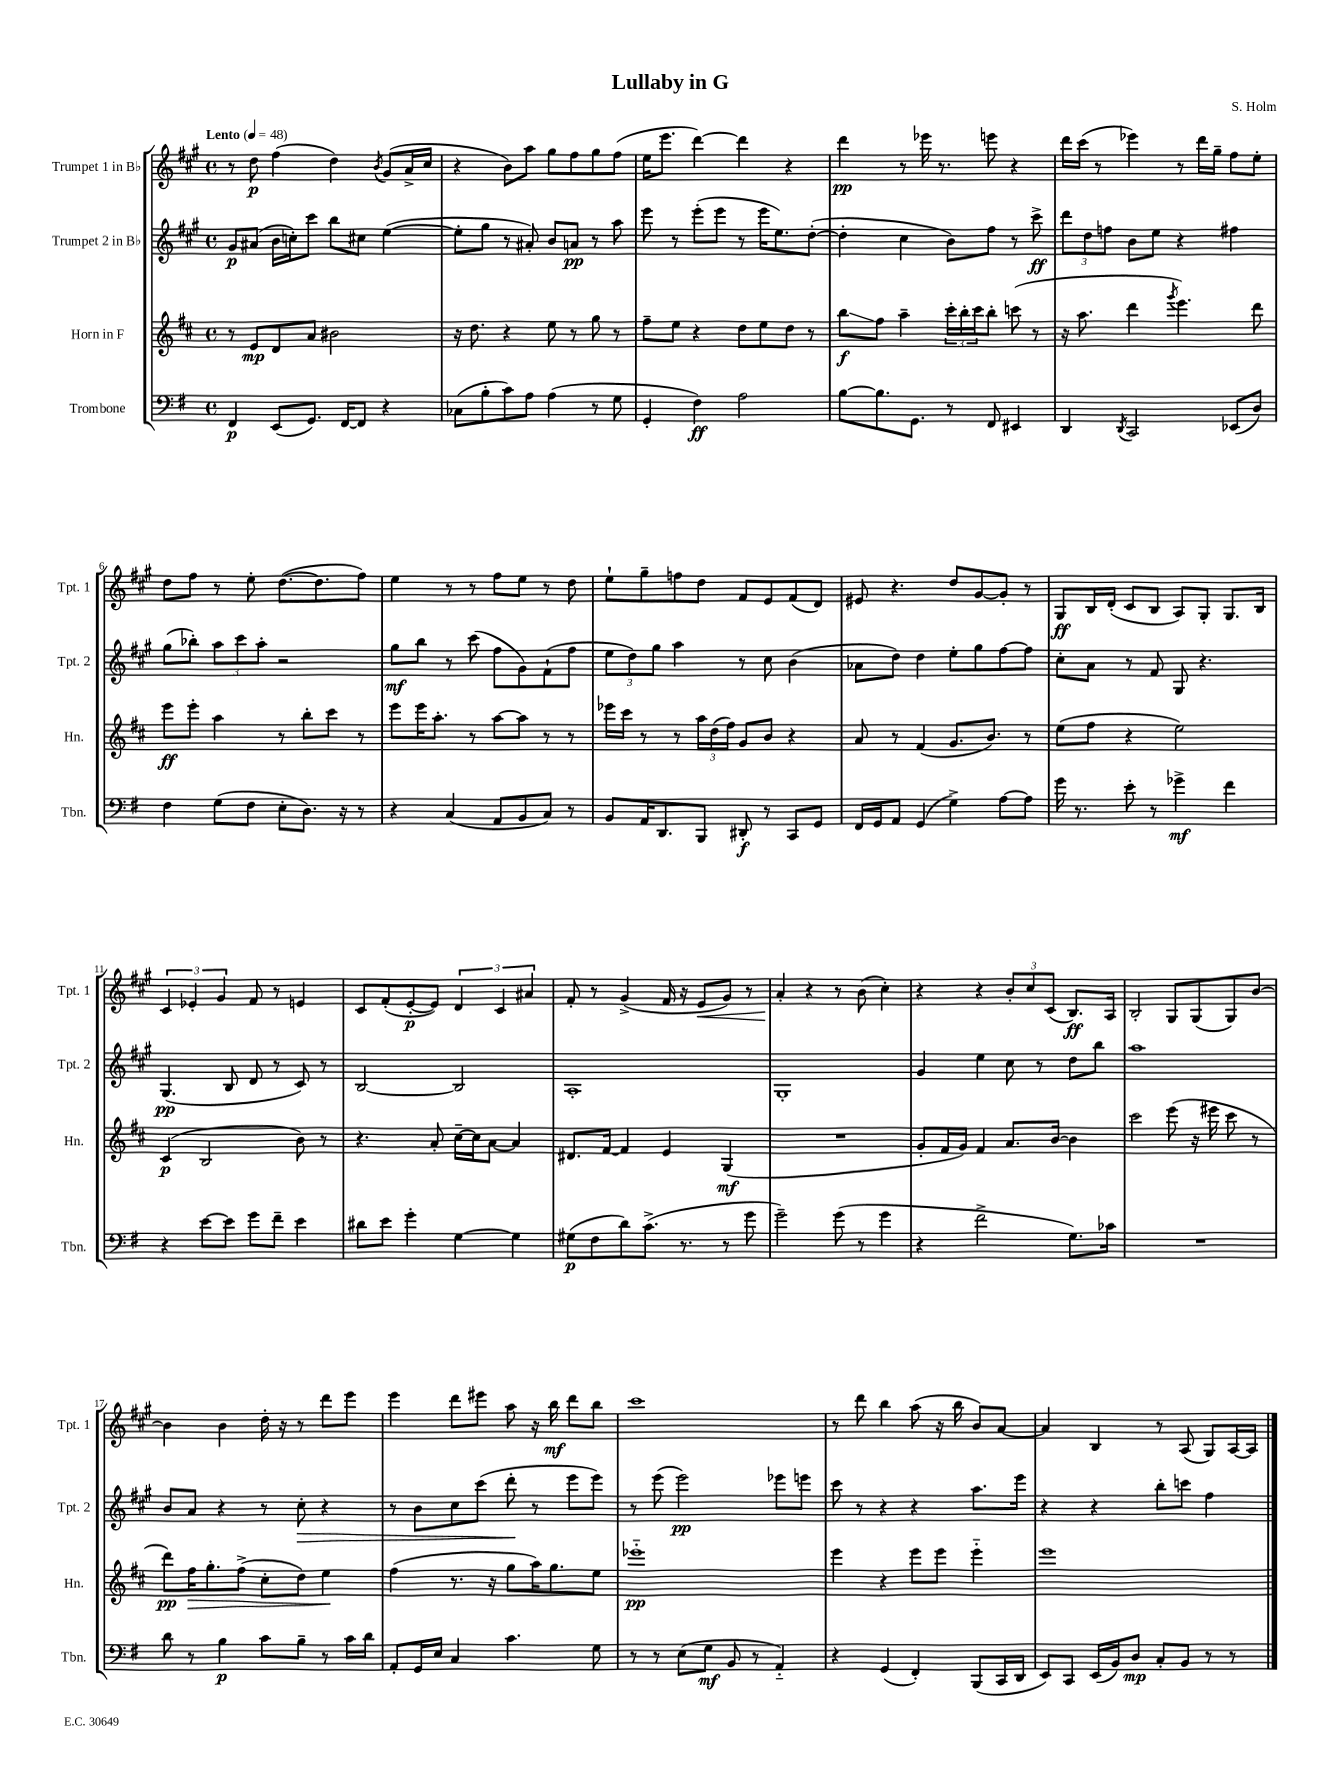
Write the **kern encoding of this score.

**kern	**kern	**kern	**kern
*staff4	*staff3	*staff2	*staff1
*clefF4	*clefG2	*clefG2	*clefG2
*k[f#]	*k[f#c#]	*k[f#c#g#]	*k[f#c#g#]
*M4/4	*M4/4	*M4/4	*M4/4
*met(c)	*met(c)	*met(c)	*met(c)
*MM48	*MM48	*MM48	*MM48
4FF#/	8r	8g#/L	8r
.	8e/L	(8a#/J	8dd\
(8EE/L	8d/	16b\LL	(4ff#\
.	.	16cc'\J)	.
8.GG/J)	8a/J	8ccc#\J	.
.	2b#\	8bb\L	4dd\)
[16FF#/LK	.	.	.
8FF#/]J	.	8cc#\J	.
.	.	.	8qb/
4r	.	([4ee\	(8g#/L
.	.	.	16a^/L
.	.	.	16cc#/JJ
=	=	=	=
(8C-\L	16r	8ee'\]L	4r
.	8.dd\	.	.
8B'\	.	8gg#\J	.
8c\)	4r	8r	8b\L)
8A\J	.	8a#'/)	8aa\J
(4A\	8ee\	8b/L	8gg#\L
.	8r	8a/J	8ff#\
8r	8gg\	8r	8gg#\
8G\	8r	8aa\	(8ff#\J
=	=	=	=
4GG'/	8ff#~\L	8eee\	16ee\LK
.	.	.	8.eee\J
.	8ee\J	8r	.
4F#\)	4r	(8eee'\L	[4ddd\)
.	.	8eee\J	.
2A\	8dd\L	8r	4ddd\]
.	8ee\	16eee\LK	.
.	.	8.ee\)	.
.	8dd\J	.	4r
.	8r	([8dd'\J	.
=	=	=	=
[8B\L	8bb\L	4dd'\]	4ddd\
8.B\]	8ff#\J	.	.
.	4aa~\	4cc#\	8r
8.GG\J	.	.	.
.	.	.	16eee-\
.	.	.	8.r
8r	24ccc#'\LL	8b\L)	.
.	24bb'\	.	.
.	24ccc#\J	.	.
8FF#/	8bb'\J	8ff#\J	8eee\
4EE#/	(8ccc\	8r	4r
.	8r	8ccc#^\	.
=	=	=	=
4DD/	16r	12ddd\L	16ddd\LL
.	8.aa\	.	(16ccc#\JJ
.	.	12dd\	.
.	.	.	8r
.	.	12ff\J	.
8qDD/	.	.	.
2CC/	4ddd\	8b\L	4eee-\)
.	.	8ee\J	.
.	8qggg/	.	.
.	4.eee\)	4r	8r
.	.	.	16ddd\LL
.	.	.	16gg#~\JJ
(8EE-/L	.	4ff#\	8ff#\L
8D/J)	8ddd\	.	8ee'\J
=	=	=	=
4F#\	8eee\L	(8gg#\L	8dd\L
.	8eee'\J	8bb-'\J)	8ff#\J
(8G\L	4aa\	12aa\L	8r
.	.	12ccc#\	.
8F#\J	.	.	8ee'\
.	.	12aa'\J	.
8E'\L	8r	2r	([8.dd\L
8.D\J)	8bb'\L	.	.
.	.	.	8.dd\]
.	8ccc#\J	.	.
16r	.	.	.
8r	8r	.	8ff#\J)
=	=	=	=
4r	8eee\L	8gg#\L	4ee\
.	16eee\K	8bb\J	.
.	8.aa'\J	.	.
(4C/	.	8r	8r
.	8r	(8ccc#\	8r
8AA/L	[8aa\L	8ff#\L	8ff#\L
8BB/	8aa\]J	8g#\)	8ee\J
8C/J)	8r	(8f#`\	8r
8r	8r	8ff#\J	8dd\
=	=	=	=
8BB/L	16eee-\LL	12ee\L	8ee`\L
.	16ccc#\JJ	.	.
.	.	12dd\)	.
16AA/K	8r	.	8gg#~\
.	.	12gg#\J	.
8.DD/	.	.	.
.	8r	4aa\	8ff\
8BBB/J	24aa\LL	.	8dd\J
.	(24dd\	.	.
.	24ff#\JJ)	.	.
8DD#'/	8g/L	8r	8f#/L
8r	8b/J	8cc#\	8e/
8CC/L	4r	(4b\	(8f#/
8GG/J	.	.	8d/J)
=	=	=	=
16FF#/LL	8a/	8a-\L	8e#/
16GG/J	.	.	.
8AA/J	8r	8dd\J)	4.r
(4GG/	(4f#/	4dd\	.
4G^\)	8.g/L	8ee'\L	8dd/L
.	.	8gg#\	[8g#/
.	8.b/J)	.	.
[8A\L	.	[8ff#\	8g#'/]J
8A\]J	8r	8ff#\]J	8r
=	=	=	=
16g\	(8ee\L	8cc#'\L	8G#/L
8.r	.	.	.
.	8ff#\J	8a\J	16B/L
.	.	.	(16d'/JJ
8e'\	4r	8r	8c#/L
8r	.	8f#/	8B/J
4g-^\	2ee\)	8G#/	8A/L)
.	.	4.r	8G#'/J
4f#\	.	.	8.G#/L
.	.	.	16B/Jk
=	=	=	=
4r	(4c#/	(4.G#/	6c#/
.	.	.	6e-'/
[8e\L	2B/	.	.
.	.	.	6g#/
8e\]J	.	8B/	.
8g\L	.	8d/	8f#/
8f#~\J	.	8r	8r
4e\	8b\)	8c#/)	4e/
.	8r	8r	.
=	=	=	=
8d#\L	4.r	[2B/	8c#/L
8e\J	.	.	(8f#'/
4g'\	.	.	[8e'/
.	8a'/	.	8e/]J)
[4G\	[16cc#~\LL	2B/]	6d/
.	16cc#\]J	.	.
.	[8a\J	.	.
.	.	.	6c#/
4G\]	4a/]	.	.
.	.	.	6a#/
=	=	=	=
(8G#\L	8.d#/L	1A'	8f#'/
8F#\	.	.	8r
.	[16f#/Jk	.	.
8d\)	4f#/]	.	(4g#^/
(8.c^\J	.	.	.
.	4e/	.	16f#/
8.r	.	.	16r
.	.	.	8e/L
8r	(4G/	.	8g#/J)
8g\	.	.	8r
=	=	=	=
2g~\)	1r	1G#'	4a'/
.	.	.	4r
(8g\	.	.	8r
8r	.	.	(8b\
4g\	.	.	4cc#'\)
=	=	=	=
4r	8g'/L	4g#/	4r
.	16f#/L	.	.
.	16g/JJ)	.	.
2f#^\	4f#/	4ee\	4r
.	8.a/L	8cc#\	12b'/L
.	.	.	12cc#/
.	.	8r	.
.	.	.	(12c#/J
.	[16b/Jk	.	.
8.G\L)	4b\]	8dd\L	8.B/L)
.	.	8bb\J	.
16c-\Jk	.	.	16A/Jk
=	=	=	=
1r	2ccc#\	1aa	2B'/
.	(8eee\	.	8G#/L
.	16r	.	(8G#/
.	16eee#\	.	.
.	8ccc#\	.	8G#/)
.	8r	.	[8b/J
=	=	=	=
8d\	8ddd\L)	8b/L	4b\]
8r	16ff#\K	8a/J	.
.	8.gg'\	.	.
4B\	.	4r	4b\
.	(8ff#^\J	.	.
8c\L	8cc#'\L	8r	16dd'\
.	.	.	16r
8B~\J	8dd\J)	8cc#'\	8r
8r	4ee\	4r	8ddd\L
16c\LL	.	.	8eee\J
16d\JJ	.	.	.
=	=	=	=
8AA'/L	(4ff#\	8r	4eee\
16GG/L	.	8b\L	.
16E/JJ	.	.	.
4C/	8.r	8cc#\	8ddd\L
.	.	(8ccc#\J	8eee#\J
.	16r	.	.
4.c\	8gg\L	8ddd'\	8aa\
.	16aa\K)	8r	16r
.	8.gg\	.	16bb\
.	.	8eee\L	8ddd\L
8G\	8ee\J	8eee\J)	8bb\J
=	=	=	=
8r	1eee-'~	8r	1ccc#
8r	.	(8eee\	.
(8E\L	.	2eee\)	.
8G\J	.	.	.
8BB/	.	.	.
8r	.	.	.
4AA'~/)	.	8eee-\L	.
.	.	8eee\J	.
=	=	=	=
4r	4eee\	8ccc#\	8r
.	.	8r	8ddd\
(4GG/	4r	4r	4bb\
4FF#'/)	8eee\L	4r	(8aa\
.	8eee\J	.	16r
.	.	.	16bb\
(8BBB/L	4eee'~\	8.aa\L	8b/L)
16CC/L	.	.	[8a/J
16DD/JJ	.	16eee\Jk	.
=	=	=	=
8EE/L)	1eee	4r	4a/]
8CC/J	.	.	.
(16EE/LL	.	4r	4B/
16BB/J)	.	.	.
8D/J	.	.	.
8C'/L	.	8bb'\L	8r
8BB/J	.	8ccc\J	(8A/
8r	.	4ff#\	8G#/L)
8r	.	.	[16A/L
.	.	.	16A/]JJ
==	==	==	==
*-	*-	*-	*-
